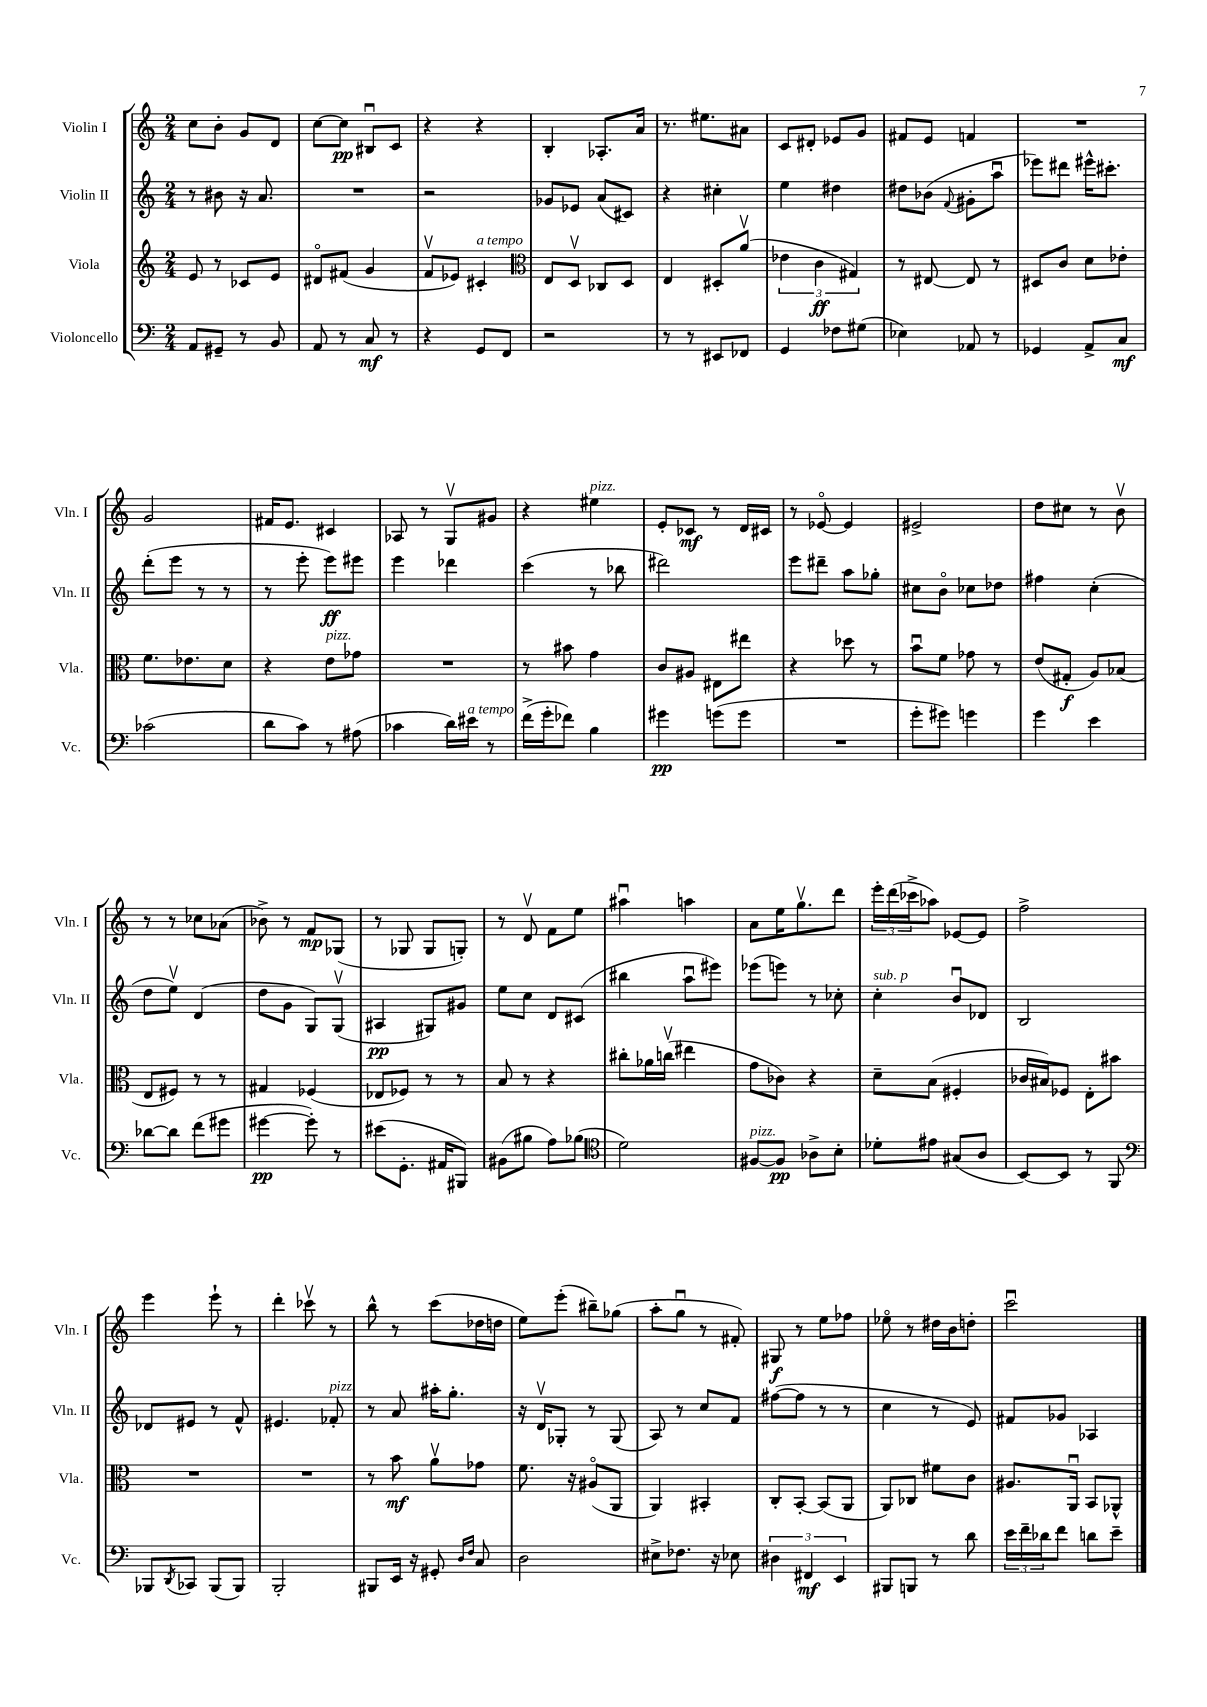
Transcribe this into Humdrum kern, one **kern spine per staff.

**kern	**dynam	**kern	**dynam	**kern	**dynam	**kern	**dynam
*part4	*part4	*part3	*part3	*part2	*part2	*part1	*part1
*staff4	*staff4	*staff3	*staff3	*staff2	*staff2	*staff1	*staff1
*I"Violoncello	*	*I"Viola	*	*I"Violin II	*	*I"Violin I	*
*I'Vc.	*	*I'Vla.	*	*I'Vln. II	*	*I'Vln. I	*
*clefF4	*	*clefG2	*	*clefG2	*	*clefG2	*
*k[]	*	*k[]	*	*k[]	*	*k[]	*
*M2/4	*	*M2/4	*	*M2/4	*	*M2/4	*
=3	=3	=3	=3	=3	=3	=3	=3
8AA/L	.	8e/	.	8r	.	8cc\L	.
8GG#X~/J	.	8r	.	8b#X\	.	8b'\J	.
8r	.	8c-X/L	.	16r	.	8g/L	.
.	.	.	.	8.a/	.	.	.
8BB/	.	8e/J	.	.	.	8d/J	.
=4	=4	=4	=4	=4	=4	=4	=4
8AA/	.	8d#X/L	.	2r	.	[8cc\L	.
8r	.	(8f#X/J	.	.	.	8cc\J]	pp
8C/	mf	4g/	.	.	.	8B#Xu/L	.
8r	.	.	.	.	.	8c/J	.
=5	=5	=5	=5	=5	=5	=5	=5
4r	.	8fv/L	.	2r	.	4r	.
.	.	8e-X/J)	.	.	.	.	.
!	!	!LO:TX:a:i:t=a tempo	!	!	!	!	!
8GG/L	.	4c#X'/	.	.	.	4r	.
8FF/J	.	.	.	.	.	.	.
=6	=6	=6	=6	=6	=6	=6	=6
*	*	*clefC3	*	*	*	*	*
2r	.	8E/L	.	8g-X/L	.	4B'/	.
.	.	8Dv/J	.	8e-X/J	.	.	.
.	.	8C-X/L	.	(8a/L	.	8.A-X'/L	.
.	.	8D/J	.	8c#X/J)	.	.	.
.	.	.	.	.	.	16a/Jk	.
=7	=7	=7	=7	=7	=7	=7	=7
8r	.	4E/	.	4r	.	8.r	.
8r	.	.	.	.	.	.	.
.	.	.	.	.	.	8.ee#X\L	.
8EE#X/L	.	8D#X'/L	.	4cc#X'\	.	.	.
8FF-X/J	.	(8av/J	.	.	.	8a#X\J	.
=8	=8	=8	=8	=8	=8	=8	=8
4GG/	.	6e-X\	.	4ee\	.	8c/L	.
.	.	.	.	.	.	8d#X'/J	.
.	.	6c\	ff	.	.	.	.
8F-X\L	.	.	.	4dd#X\	.	8e-X/L	.
.	.	6G#X/)	.	.	.	.	.
(8G#X\J	.	.	.	.	.	8g/J	.
=9	=9	=9	=9	=9	=9	=9	=9
4E-X\)	.	8r	.	8dd#X\L	.	8f#X/L	.
.	.	[8E#X/	.	(8b-X\J	.	8e/J	.
.	.	.	.	8qqf/	.	.	.
8AA-X/	.	8E#/]	.	8g#X'\L	.	4fn/	.
8r	.	8r	.	8aau\J	.	.	.
=10	=10	=10	=10	=10	=10	=10	=10
4GG-X/	.	8D#X/L	.	8eee-X\L)	.	2r	.
.	.	8c/J	.	8ddd#X\J	.	.	.
8AA^/L	.	8d\L	.	16eee#X^^\KL	.	.	.
.	.	.	.	8.ccc#X'\J	.	.	.
8C/J	mf	8e-X'\J	.	.	.	.	.
!!LO:LB:g=z
=11	=11	=11	=11	=11	=11	=11	=11
(2c-X\	.	8.f\L	.	(8ddd'\L	.	2g/	.
.	.	.	.	8eee\J	.	.	.
.	.	8.e-X\	.	.	.	.	.
.	.	.	.	8r	.	.	.
.	.	8d\J	.	8r	.	.	.
=12	=12	=12	=12	=12	=12	=12	=12
8d\L	.	4r	.	8r	.	16f#X/KL	.
.	.	.	.	.	.	8.e/J	.
8c\J)	.	.	.	8eee'\	.	.	.
!	!	!LO:TX:a:i:t=pizz.	!	!	!	!	!
8r	.	8e\L	.	8eee\L)	ff	4c#X/	.
(8A#X\	.	8g-X\J	.	8eee#X\J	.	.	.
=13	=13	=13	=13	=13	=13	=13	=13
4c-X\	.	2r	.	4eee\	.	8A-X/	.
.	.	.	.	.	.	8r	.
16d\LL)	.	.	.	4ddd-X\	.	8Gv/L	.
!LO:TX:a:i:t=a tempo	!	!	!	!	!	!	!
16e#X\JJ	.	.	.	.	.	.	.
8r	.	.	.	.	.	8g#X/J	.
=14	=14	=14	=14	=14	=14	=14	=14
(16f^\LL	.	8r	.	(4ccc\	.	4r	.
16g'\J	.	.	.	.	.	.	.
8f-X\J)	.	8b#X\	.	.	.	.	.
!	!	!	!	!	!	!LO:TX:a:i:t=pizz.	!
4B\	.	4g\	.	8r	.	4ee#X\	.
.	.	.	.	8bb-X\	.	.	.
=15	=15	=15	=15	=15	=15	=15	=15
4g#X\	pp	8c/L	.	2ddd#X\)	.	8e'/L	.
.	.	8A#X/J	.	.	.	8c-X/J	mf
(8gn\L	.	8E#X\L	.	.	.	8r	.
8g\J	.	8ee#X\J	.	.	.	16d/LL	.
.	.	.	.	.	.	16c#X/JJ	.
=16	=16	=16	=16	=16	=16	=16	=16
2r	.	4r	.	8eee\L	.	8r	.
.	.	.	.	8ddd#X~\J	.	[8e-X/	.
.	.	8dd-X\	.	8aa\L	.	4e-/]	.
.	.	8r	.	8gg-X'\J	.	.	.
=17	=17	=17	=17	=17	=17	=17	=17
8g'\L	.	8bu\L	.	8cc#X\L	.	2e#X^/	.
8g#X\J)	.	8f\J	.	8b\J	.	.	.
4gn\	.	8g-X\	.	8cc-X\L	.	.	.
.	.	8r	.	8dd-X\J	.	.	.
=18	=18	=18	=18	=18	=18	=18	=18
4g\	.	(8e/L	.	4ff#X\	.	8dd\L	.
.	.	8G#X'/J	f	.	.	8cc#X\J	.
4e\	.	8A/L)	.	(4cc'\	.	8r	.
.	.	(8B-X/J	.	.	.	8bv\	.
!!LO:LB:g=z
=19	=19	=19	=19	=19	=19	=19	=19
[8d-X\L	.	8E/L	.	8dd\L	.	8r	.
8d-\J]	.	8F#X/J)	.	8eev\J)	.	8r	.
(8f\L	.	8r	.	(4d/	.	8cc-X\L	.
8g#X\J	.	8r	.	.	.	(8a-X\J	.
=20	=20	=20	=20	=20	=20	=20	=20
[4g#X\	pp	4G#X/	.	8dd\L	.	8b-X^\)	.
.	.	.	.	8g\J	.	8r	.
8g#'\])	.	(4F-X/	.	8G/L)	.	8f/L	mp
8r	.	.	.	(8Gv/J	.	(8G-X/J	.
=21	=21	=21	=21	=21	=21	=21	=21
(8e#X\L	.	8E-X/L	.	4A#X/	pp	8r	.
8.GG'\J	.	8F-X/J)	.	.	.	8G-X/	.
.	.	8r	.	8G#X/L)	.	8G-/L	.
16AA#X/KL	.	.	.	.	.	.	.
8BBB#X/J)	.	8r	.	8g#X/J	.	8Gn'/J)	.
=22	=22	=22	=22	=22	=22	=22	=22
(8BB#X\L	.	8B/	.	8ee\L	.	8r	.
8B#X\J	.	8r	.	8cc\J	.	8dv/	.
8A\L)	.	4r	.	8d/L	.	8f\L	.
(8B-X\J	.	.	.	(8c#X/J	.	8ee\J	.
=23	=23	=23	=23	=23	=23	=23	=23
*clefC4	*	*	*	*	*	*	*
2d\)	.	8cc#X'\L	.	4bb#X\	.	4aa#Xu\	.
.	.	16a-X\L	.	.	.	.	.
.	.	(16ccnv\JJ	.	.	.	.	.
.	.	4ee#X\	.	8aau\L	.	4aan\	.
.	.	.	.	8eee#X\J)	.	.	.
=24	=24	=24	=24	=24	=24	=24	=24
!LO:TX:a:i:t=pizz.	!	!	!	!	!	!	!
[8F#X/L	.	8g\L	.	(8eee-X\L	.	8a\L	.
8F#/J]	pp	8c-X\J)	.	8eeen\J)	.	16ee\K	.
.	.	.	.	.	.	8.ggv\	.
8A-X^\L	.	4r	.	8r	.	.	.
8B'\J	.	.	.	8cc-X'\	.	8ddd\J	.
=25	=25	=25	=25	=25	=25	=25	=25
!	!	!	!	!LO:TX:a:i:t=sub. p	!	!	!
8d-X'\L	.	8d~\L	.	4cc'\	.	24eee'\LL	.
.	.	.	.	.	.	(24ddd\	.
.	.	.	.	.	.	24ccc-X^\J	.
8e#X\J	.	(8B\J	.	.	.	8aa-X\J)	.
(8G#X/L	.	4F#X'/	.	8bu/L	.	[8e-X/L	.
8A/J	.	.	.	8d-X/J	.	8e-/J]	.
=26	=26	=26	=26	=26	=26	=26	=26
[8BB/L)	.	16c-X/LL	.	2B/	.	2ff^\	.
.	.	16B#X/J)	.	.	.	.	.
8BB/J]	.	8F-X/J	.	.	.	.	.
8r	.	8E'\L	.	.	.	.	.
8FF/	.	8b#X\J	.	.	.	.	.
!!LO:LB:g=z
=27	=27	=27	=27	=27	=27	=27	=27
*clefF4	*	*	*	*	*	*	*
8BBB-X/L	.	2r	.	8d-X/L	.	4eee\	.
8qDD/	.	.	.	.	.	.	.
8CC-X/J	.	.	.	8e#X/J	.	.	.
(8BBB-/L	.	.	.	8r	.	8eee`\	.
8BBB-/J)	.	.	.	8f^^/	.	8r	.
=28	=28	=28	=28	=28	=28	=28	=28
2BBB'/	.	2r	.	4.e#X/	.	4ddd'\	.
.	.	.	.	.	.	8ccc-Xv\	.
!	!	!	!	!LO:TX:a:i:t=pizz.	!	!	!
.	.	.	.	8f-X'/	.	8r	.
=29	=29	=29	=29	=29	=29	=29	=29
8BBB#X/L	.	8r	.	8r	.	8bb^^\	.
16EE/Jk	.	8b\	mf	8a/	.	8r	.
16r	.	.	.	.	.	.	.
8GG#X'/	.	8av\L	.	16aa#X'\KL	.	(8ccc\L	.
.	.	.	.	8.gg'\J	.	.	.
16qqD/LL	.	.	.	.	.	.	.
16qqF/JJ	.	.	.	.	.	.	.
8C/	.	8g-X\J	.	.	.	16dd-X\L	.
.	.	.	.	.	.	16ddn\JJ	.
=30	=30	=30	=30	=30	=30	=30	=30
2D\	.	8.f\	.	16r	.	8ee\L)	.
.	.	.	.	16dv/KL	.	.	.
.	.	.	.	8G-X'/J	.	(8eee'\J	.
.	.	16r	.	.	.	.	.
.	.	(8A#X/L	.	8r	.	8bb#X~\L)	.
.	.	8AA/J	.	(8G-/	.	(8gg-X\J	.
=31	=31	=31	=31	=31	=31	=31	=31
8E#X^\L	.	4AA/)	.	8A/)	.	8aa'\L	.
8.F-X\J	.	.	.	8r	.	8ggu\J	.
.	.	4BB#X'/	.	8cc/L	.	8r	.
16r	.	.	.	.	.	.	.
8E-X\	.	.	.	8f/J	.	8f#X'/)	.
=32	=32	=32	=32	=32	=32	=32	=32
6D#X\	.	8C'/L	.	([8ff#X\L	.	8G#X/	f
.	.	[8BB'/J	.	8ff#\J]	.	8r	.
6FF#X/	mf	.	.	.	.	.	.
.	.	(8BB/L]	.	8r	.	8ee\L	.
6EE/	.	.	.	.	.	.	.
.	.	8AA/J	.	8r	.	8ff-X\J	.
=33	=33	=33	=33	=33	=33	=33	=33
8BBB#X/L	.	8AA/L)	.	4cc\	.	8ee-X\	.
8BBBn/J	.	8C-X/J	.	.	.	8r	.
8r	.	8f#X\L	.	8r	.	16dd#X\LL	.
.	.	.	.	.	.	16b\J	.
8d\	.	8c\J	.	8e/)	.	8ddn'\J	.
=34	=34	=34	=34	=34	=34	=34	=34
24e\LL	.	8.A#X/L	.	8f#X/L	.	2cccu\	.
24f~\	.	.	.	.	.	.	.
24d-X\J	.	.	.	.	.	.	.
8f\J	.	.	.	8g-X/J	.	.	.
.	.	16AAu/Jk	.	.	.	.	.
8dn\L	.	8BB/L	.	4A-X/	.	.	.
8e~\J	.	8AA-X^^/J	.	.	.	.	.
==	==	==	==	==	==	==	==
*-	*-	*-	*-	*-	*-	*-	*-
